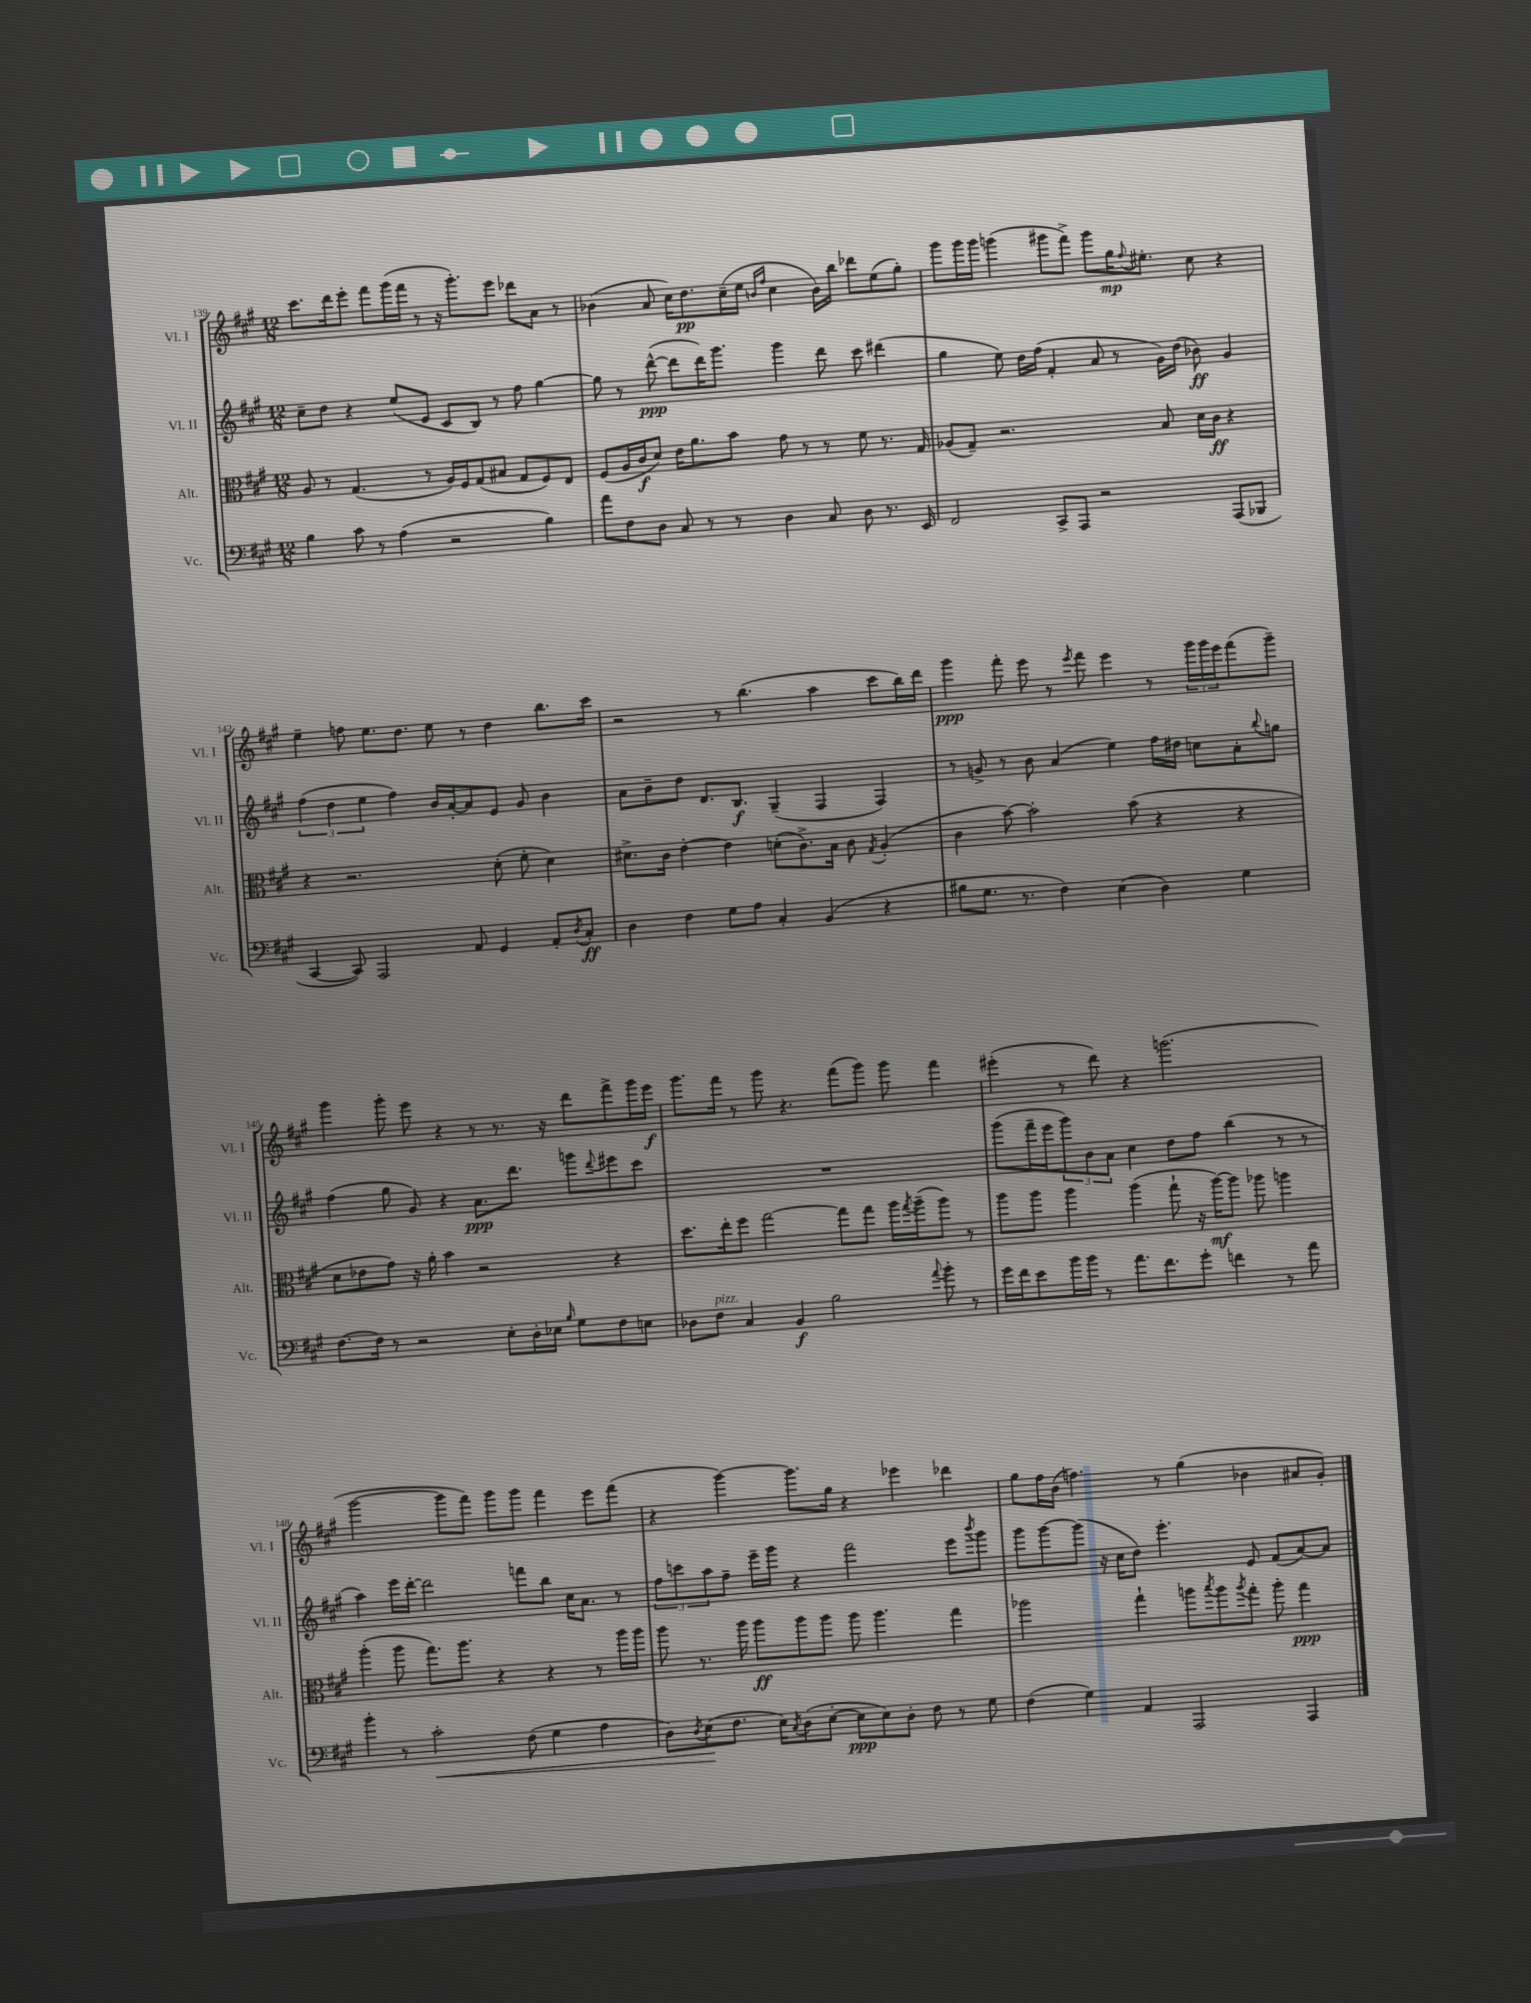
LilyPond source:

<<
\new StaffGroup <<
\new Staff = "s0" \with { instrumentName = "Vl. I" shortInstrumentName = "Vl. I" } {
    \clef treble \key a \major \numericTimeSignature \time 12/8
    cis'''8. d'''16 e'''8-. fis'''8 gis'''16( fis'''16 r8 r16 gis'''8.-.) e'''8 des'''8 a'8 r8 |
    bes'4( a'8 cis''16) d''8.\pp cis''16--( e''16 \grace { b'16 fis''16 } cis''4 b'16) b''16 des'''8 e''8( gis''8-.) |
    gis'''8 gis'''16 gis'''16 g'''4( gis'''8 fis'''8->) gis'''8 gis''16\mp \appoggiatura { fis''8 } eis''8.-. cis''8 r4 |
    e''4-- f''8 e''8. d''8. e''8 r8 d''4 b''8. cis'''16 |
    r2 r8 b''4.( a''4 cis'''8 b''16) d'''16 |
    gis'''4\ppp fis'''8-. e'''8 r8 \acciaccatura { e'''8 } fis'''8 e'''4 r8 \tuplet 3/2 { gis'''16 gis'''16 e'''16 } fis'''8( gis'''8--) |
    gis'''4 gis'''8-. e'''8 r4 r8 r8. r16 d'''8 fis'''8-> gis'''16 e'''16\f |
    gis'''8. fis'''16 r8 gis'''8 r4. fis'''8( gis'''8) gis'''8 fis'''4 |
    eis'''4-.( r8 d'''8) r4 g'''2.( |
    gis'''2~ gis'''8 fis'''8) gis'''8 gis'''8 fis'''4 e'''8 fis'''8( |
    r4 gis'''4~) gis'''8. gis''16 r4 ees'''4 des'''4 |
    gis''8 fis''16 b'16( f''4.) r8 gis''4( bes'4 ais'8 gis'8-.) \bar "|." |
}
\new Staff = "s1" \with { instrumentName = "Vl. II" shortInstrumentName = "Vl. II" } {
    \clef treble \key a \major \numericTimeSignature \time 12/8
    cis''8-- d''8 r4 e''8( e'8 cis'8 b8) r8 fis''8 gis''4~ |
    gis''8 r8 d'''8~-^\ppp( d'''8 d'''16) gis'''8. gis'''4 d'''8 cis'''8 dis'''4( |
    gis''4 e''8) d''16 fis''16( fis'4-. a'8 r8 gis'16) d''16( bes'8\ff) gis'4 |
    \tuplet 3/2 { fis''4( d''4 e''4 } fis''4) b'16 a'16~-. a'8 e'8 gis'8 b'4 |
    a'8 b'8-- d''8 d'8. b8.\f gis4--( fis4 fis4) |
    r8 g'8-> r8 b'8 a'4( e''4) fis''16 dis''16 c''8 a'8-. \appoggiatura { b''8 } g''8 |
    fis''4( gis''8 gis'8) r4 a'8.\ppp d'''8. g'''8 \appoggiatura { d'''8 } eis'''8 cis'''8 |
    R1. |
    gis'''8( fis'''16-- e'''16 \tuplet 3/2 { gis'''8) b'8 a'8 } cis''4 d''8 fis''8 b''4( r8 r8 |
    a''4) e'''16 d'''16~-. d'''2 f'''8 b''8 cis''16 a'8. r8 |
    \tuplet 3/2 { fis''8 c'''8 a''8 } fis''8-- e'''16-- gis'''16 r4 fis'''2 e'''8 \acciaccatura { b'''8 } gis'''8 |
    gis'''8 gis'''8~ gis'''8( r16 cis''16 d''8) e'''4.-. e'8 fis'8( a'8~) a'8 \bar "|." |
}
\new Staff = "s2" \with { instrumentName = "Alt." shortInstrumentName = "Alt." } {
    \clef alto \key a \major \numericTimeSignature \time 12/8
    a8 r8 gis4.( r8 a16) fis16 gis8( bis8 gis8 fis8) e8 |
    fis8( a16 cis'16\f d'8) e'16 a'8. b'8 gis'8 r8 r8 fis'8 r8. gis16 |
    aes8( gis8--) r2. b8 d'16 cis'16\ff r4 |
    r4 r2. d'8-.( fis'8-. d'4) |
    dis'8.-> cis'16 e'4~-. e'4 d'8-.( cis'8.->) b16 cis'8 \acciaccatura { gis8 } a4-.( |
    cis'4 b'8~) b'2-. b'8( r4 r4 |
    d'8 ees'8 gis'8) r16 a'16-. b'4 r2 r4 |
    d''8. e''16-. fis''8 gis''2~ gis''8 gis''8 a''16 \acciaccatura { gis''8 } a''16--( a''8) r8 |
    a''8 a''8 a''4 a''4( gis''8-! r16 a''16~\mf) a''8 aes''8 a''4 |
    a''4-.( a''8 gis''8.) a''8. r4 r4 r8 a''16 a''16 |
    a''8 r8. a''16 a''8\ff a''8 a''8 a''8 a''4. gis''4 |
    aes''2 gis''4-! a''8 \acciaccatura { b''8 } a''8 \acciaccatura { a''8 } gis''8-. a''8-. gis''4\ppp \bar "|." |
}
\new Staff = "s3" \with { instrumentName = "Vc." shortInstrumentName = "Vc." } {
    \clef bass \key a \major \numericTimeSignature \time 12/8
    b4 cis'8 r8 a4( r2 b4) |
    a'8 fis8 d8 cis8 r8 r8 d4 cis8 d8 r8. e,16 |
    fis,2 cis,8-> a,,8 r2 a,,8( bes,,8 |
    cis,4~ cis,8) a,,2 a,8 gis,4 a,8-. \acciaccatura { d8 } cis8-.\ff |
    d4 fis4 gis8 a8 cis4-. b,4( r4 |
    bis8 gis8. r8. fis4) e4( d4) gis4 |
    fis8.~ fis16 r8 r2 e8-. d16-. ees16 \grace { b16 } gis8 fis8 e8 |
    des8 fis8^\markup { \italic "pizz." } cis4 b,4\f b2 \appoggiatura { a'8 } b'8-. r8 |
    gis'16 fis'16 e'8 b'16 b'16 r8 a'8. fis'8. gis'8-. f'4 r8 a'8 |
    b'4-. r8 cis'2-.\< fis8( gis4 a4 |
    d8) \acciaccatura { d8 } e8\!( fis8. e16) \acciaccatura { cis8 } d8( e8~-. e8\ppp e8) d8-. fis8 r8 gis8 |
    fis4( gis4) a,4 a,,2 a,,4 \bar "|." |
}
>>
>>
\layout { \context { \Score currentBarNumber = #139 } }
